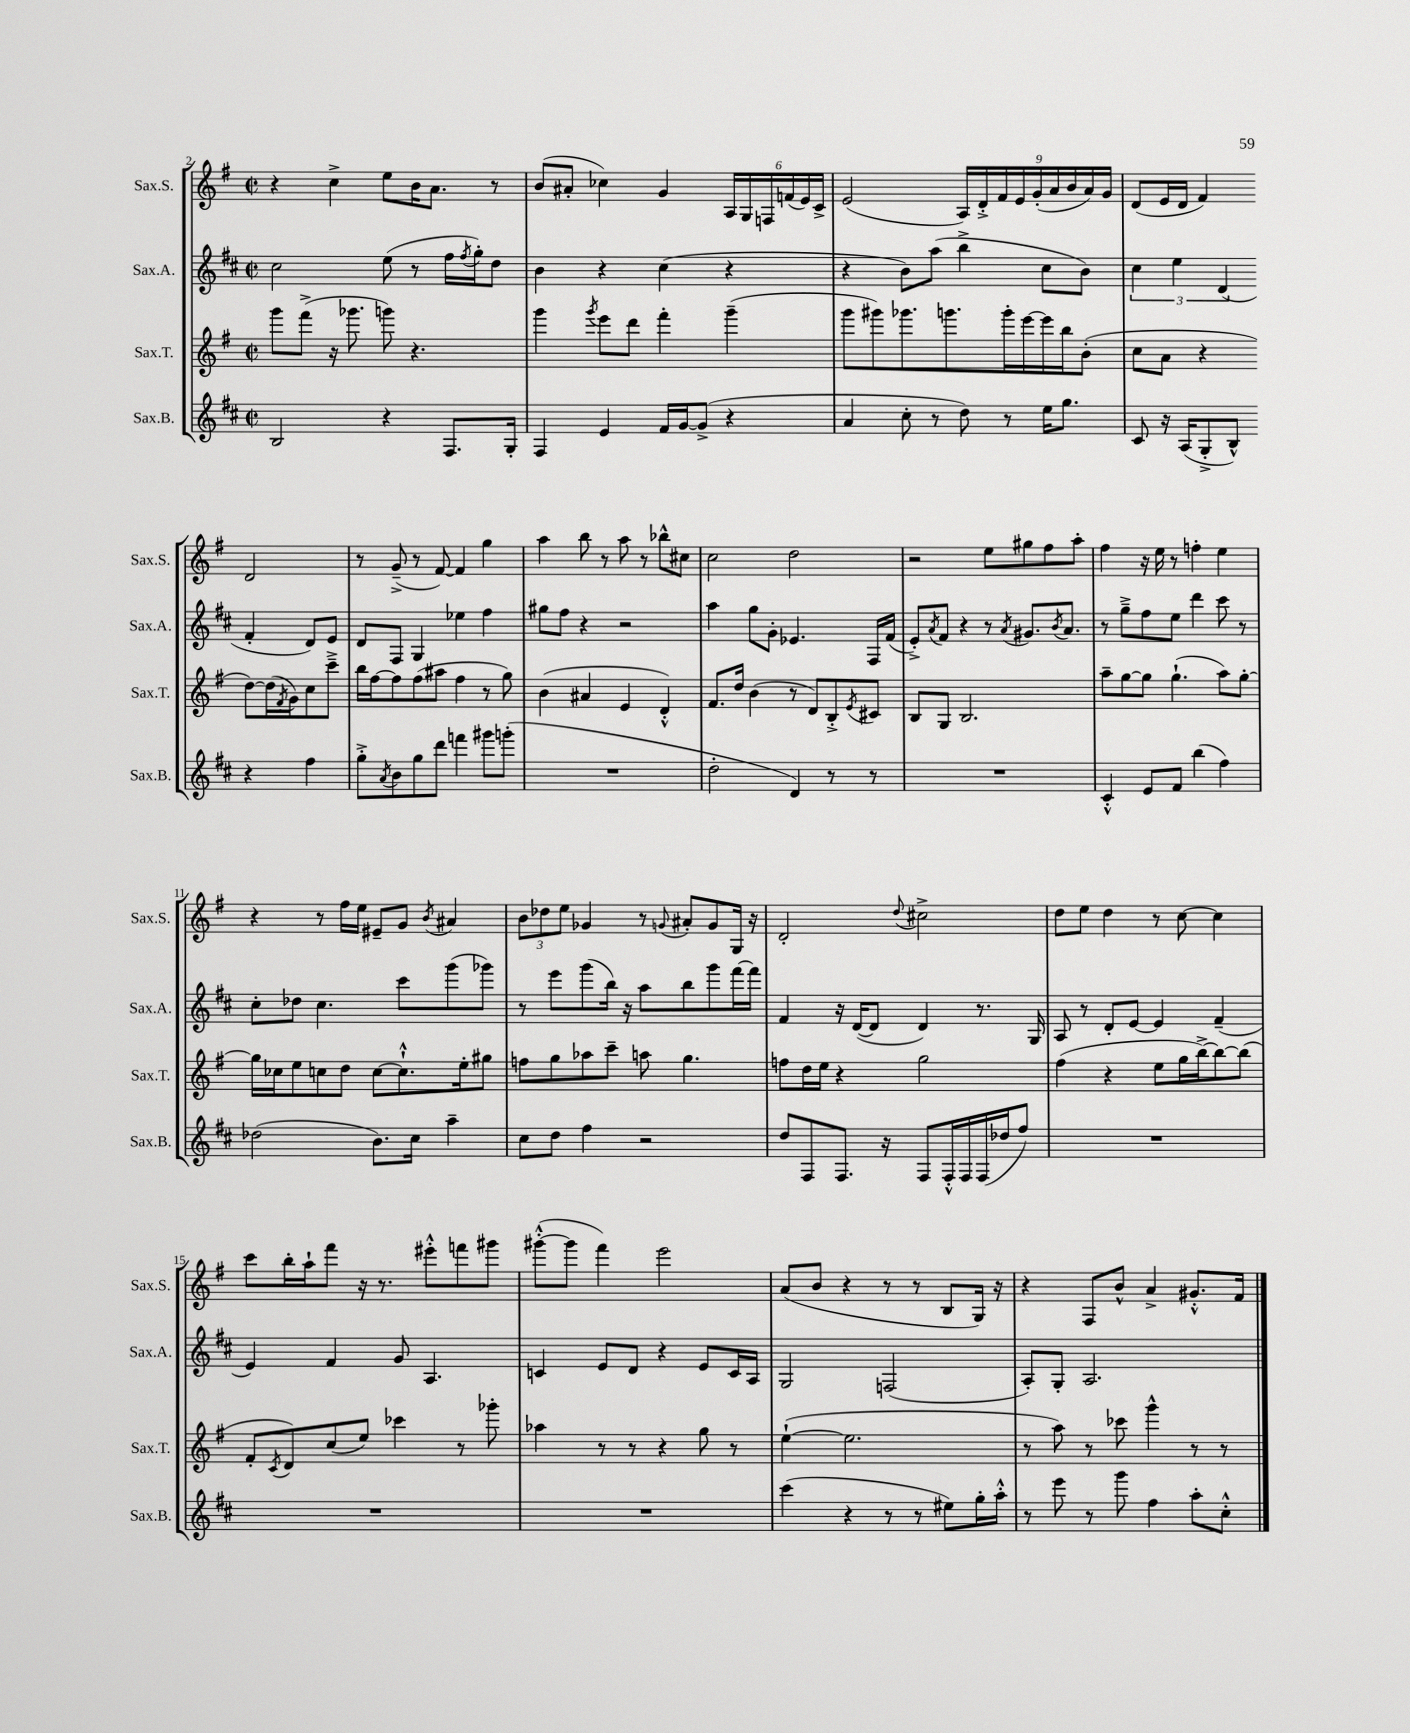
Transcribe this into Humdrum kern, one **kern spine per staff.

**kern	**kern	**kern	**kern
*staff4	*staff3	*staff2	*staff1
*clefG2	*clefG2	*clefG2	*clefG2
*k[f#c#]	*k[f#]	*k[f#c#]	*k[f#]
*M2/2	*M2/2	*M2/2	*M2/2
*met(c|)	*met(c|)	*met(c|)	*met(c|)
2B/	8ggg\L	2cc#\	4r
.	(8fff#^\J	.	.
.	16r	.	4cc^\
.	8.ggg-\	.	.
4r	8ggg\)	(8ee\	8ee\L
.	4.r	8r	16b\K
.	.	.	8.a\J
8.F#/L	.	16ff#\LL	.
.	.	8qff#/	.
.	.	16gg'\J)	.
.	.	8dd\J	8r
16G'/Jk	.	.	.
=	=	=	=
4F#/	4ggg\	4b\	(8b/L
.	.	.	8a#'/J
.	8qggg/	.	.
4e/	8eee\L	4r	4cc-\)
.	8ddd\J	.	.
16f#/LL	4fff#'\	(4cc#\	4g/
[16g/J	.	.	.
(8g^/]J	.	.	.
4r	(4ggg~\	4r	24A/LL
.	.	.	24G/
.	.	.	24F/
.	.	.	(24f/
.	.	.	24e/)
.	.	.	24c^/JJ
=	=	=	=
4a/	8ggg\L	4r	(2e/
.	8ggg#\)	.	.
8cc#'\	8.ggg-\	8b\L)	.
8r	.	(8aa\J	.
.	8.ggg\	.	.
8dd\)	.	4bb^\	18A/LL)
.	.	.	18d'^/
.	.	.	18f#/
8r	16ggg'\L	.	.
.	.	.	18e/
.	[16eee\	.	.
.	.	.	(18g'/
16ee\LK	16eee\]	8cc#\L	.
.	.	.	18a/
8.gg\J	16bb\J	.	.
.	.	.	18b/
.	(8b'\J	8b\J)	.
.	.	.	18a/)
.	.	.	18g/JJ
=	=	=	=
8c#/	8cc\L	6cc#\	(8d/L
16r	8a\J	.	16e/L
.	.	6ee\	.
(16A/LK	.	.	16d/JJ
8G'^/	4r	.	4f#/)
.	.	(6d/	.
8B^^/J)	.	.	.
4r	[8dd\L)	4f#'/	2d/
.	(16dd\]L	.	.
.	8qf#/	.	.
.	16g\J)	.	.
4ff#\	8cc\	8d/L)	.
.	8ccc~^\J	8e/J	.
=	=	=	=
8gg'^\L	16bb\LL	8d/L	8r
.	[16ff#\J	.	.
8qa/	.	.	.
8b\	8ff#\]	8F#/J	(8g~^/
8gg\	(8ff#\	4G/	8r
8ddd\J	8aa#\J	.	[8f#/)
4fff\	4ff#\	4ee-\	4f#/]
8ggg#\L	8r	4ff#\	4gg\
(8ggg'\J	8gg\)	.	.
=	=	=	=
1r	(4b\	8gg#\L	4aa\
.	.	8ff#\J	.
.	4a#/	4r	8bb\
.	.	.	8r
.	4e/	2r	8aa\
.	.	.	8r
.	4d'^^/)	.	8bb-^^\L
.	.	.	8cc#\J
=	=	=	=
2dd'\	8.f#/L	4aa\	2cc\
.	16dd/Jk	.	.
.	(4b\	8gg\L	.
.	.	8g'\J	.
4d/)	8r	4.e-/	2dd\
.	8d/L)	.	.
8r	8B'^/	.	.
.	8qe/	.	.
8r	8c#/J	16F#/LL	.
.	.	(16f#/JJ	.
=	=	=	=
1r	8B/L	8e'^/L)	2r
.	.	8qa/	.
.	8G/J	8f#/J	.
.	2.B/	4r	.
.	.	8r	8ee\L
.	.	8qa/	.
.	.	8.g#/L	8gg#\
.	.	.	8ff#\
.	.	8qb/	.
.	.	8.a/J	.
.	.	.	8aa'\J
=	=	=	=
4c#'^^/	8aa~\L	8r	4ff#\
.	[8gg\	8gg~^\L	.
8e/L	8gg\]J	8ff#\	16r
.	.	.	16ee\
8f#/J	(4.gg`\	8ee\J	8r
(4bb\	.	4ddd\	4ff'\
4ff#\)	8aa\L)	8ccc#\	4ee\
.	[8gg'\J	8r	.
=	=	=	=
(2dd-\	16gg\]LL	8cc#'\L	4r
.	16cc-\J	.	.
.	8ee\	8dd-\J	.
.	8cc\	4.cc#\	8r
.	8dd\J	.	16ff#\LL
.	.	.	16ee\JJ
8.b\L)	[8cc\L	.	8e#~/L
.	8.cc`^^\]	8ccc#\L	8g/J
16cc#\Jk	.	.	.
.	.	.	8qb/
4aa~\	.	(8ggg\	4a#/
.	16ee'\k	.	.
.	8gg#\J	8ggg-\J)	.
=	=	=	=
8cc#\L	8ff\L	8r	12b\L
.	.	.	12dd-\
8dd\J	8gg\	8eee\L	.
.	.	.	12ee\J
4ff#\	8aa-\	(8ggg\	4g-/
.	8ccc~\J	16bb\Jk)	.
.	.	16r	.
2r	8aa\	8aa\L	8r
.	.	.	8qqg/
.	4.gg\	8bb\	8a#'/L
.	.	8ggg\	8g/
.	.	[16fff#\L	16G/Jk
.	.	16fff#\]JJ	16r
=	=	=	=
8dd/L	8ff\L	4f#/	2d'/
8F#/	16dd\L	.	.
.	16ee\JJ	.	.
8.F#/J	4r	16r	.
.	.	([16d/LK	.
.	.	8d/]J	.
16r	.	.	.
.	.	.	8qqdd/
8F#/L	2gg\	4d/)	2cc#^\
16F#'^^/L	.	.	.
16F#/	.	.	.
(16F#/	.	8.r	.
16dd-/J	.	.	.
8ff#/J)	.	.	.
.	.	16G/	.
=	=	=	=
1r	(4ff#\	8A/	8dd\L
.	.	8r	8ee\J
.	4r	8d'/L	4dd\
.	.	[8e/J	.
.	8ee\L	4e/]	8r
.	16gg\L	.	[8cc\
.	[16bb^\J)	.	.
.	8bb\_	(4f#~/	4cc\]
.	(8bb\]J	.	.
=	=	=	=
1r	8f#'/L	4e/)	8ccc\L
.	8qc/	.	.
.	8d/)	.	16bb'\L
.	.	.	16aa`\J
.	(8cc/	4f#/	8fff#\J
.	8ee/J)	.	16r
.	.	.	8.r
.	4ccc-\	8g/	.
.	.	4.A/	8eee#'^^\L
.	8r	.	8fff\
.	8ggg-'\	.	8ggg#\J
=	=	=	=
1r	4aa-\	4c/	([8ggg#'^^\L
.	.	.	8ggg#\]J
.	8r	8e/L	4fff#\)
.	8r	8d/J	.
.	4r	4r	2eee\
.	8gg\	8e/L	.
.	8r	16c/L	.
.	.	16A/JJ	.
=	=	=	=
(4ccc#\	([4ee`\	2G/	(8a/L
.	.	.	8b/J
4r	2.ee\]	.	4r
8r	.	(2F/	8r
8r	.	.	8r
8ee#\L)	.	.	8B/L
16gg'\L	.	.	16G/Jk)
16aa'^^\JJ	.	.	16r
=	=	=	=
8r	8r	8A'/L)	4r
8eee\	8aa\)	8G'/J	.
8r	8r	2.A/	8F#/L
8ggg\	8ccc-\	.	8b^^/J
4ff#\	4ggg^^\	.	4a^/
8aa'\L	8r	.	8.g#'^^/L
8cc#'^^\J	8r	.	.
.	.	.	16f#/Jk
==	==	==	==
*-	*-	*-	*-
